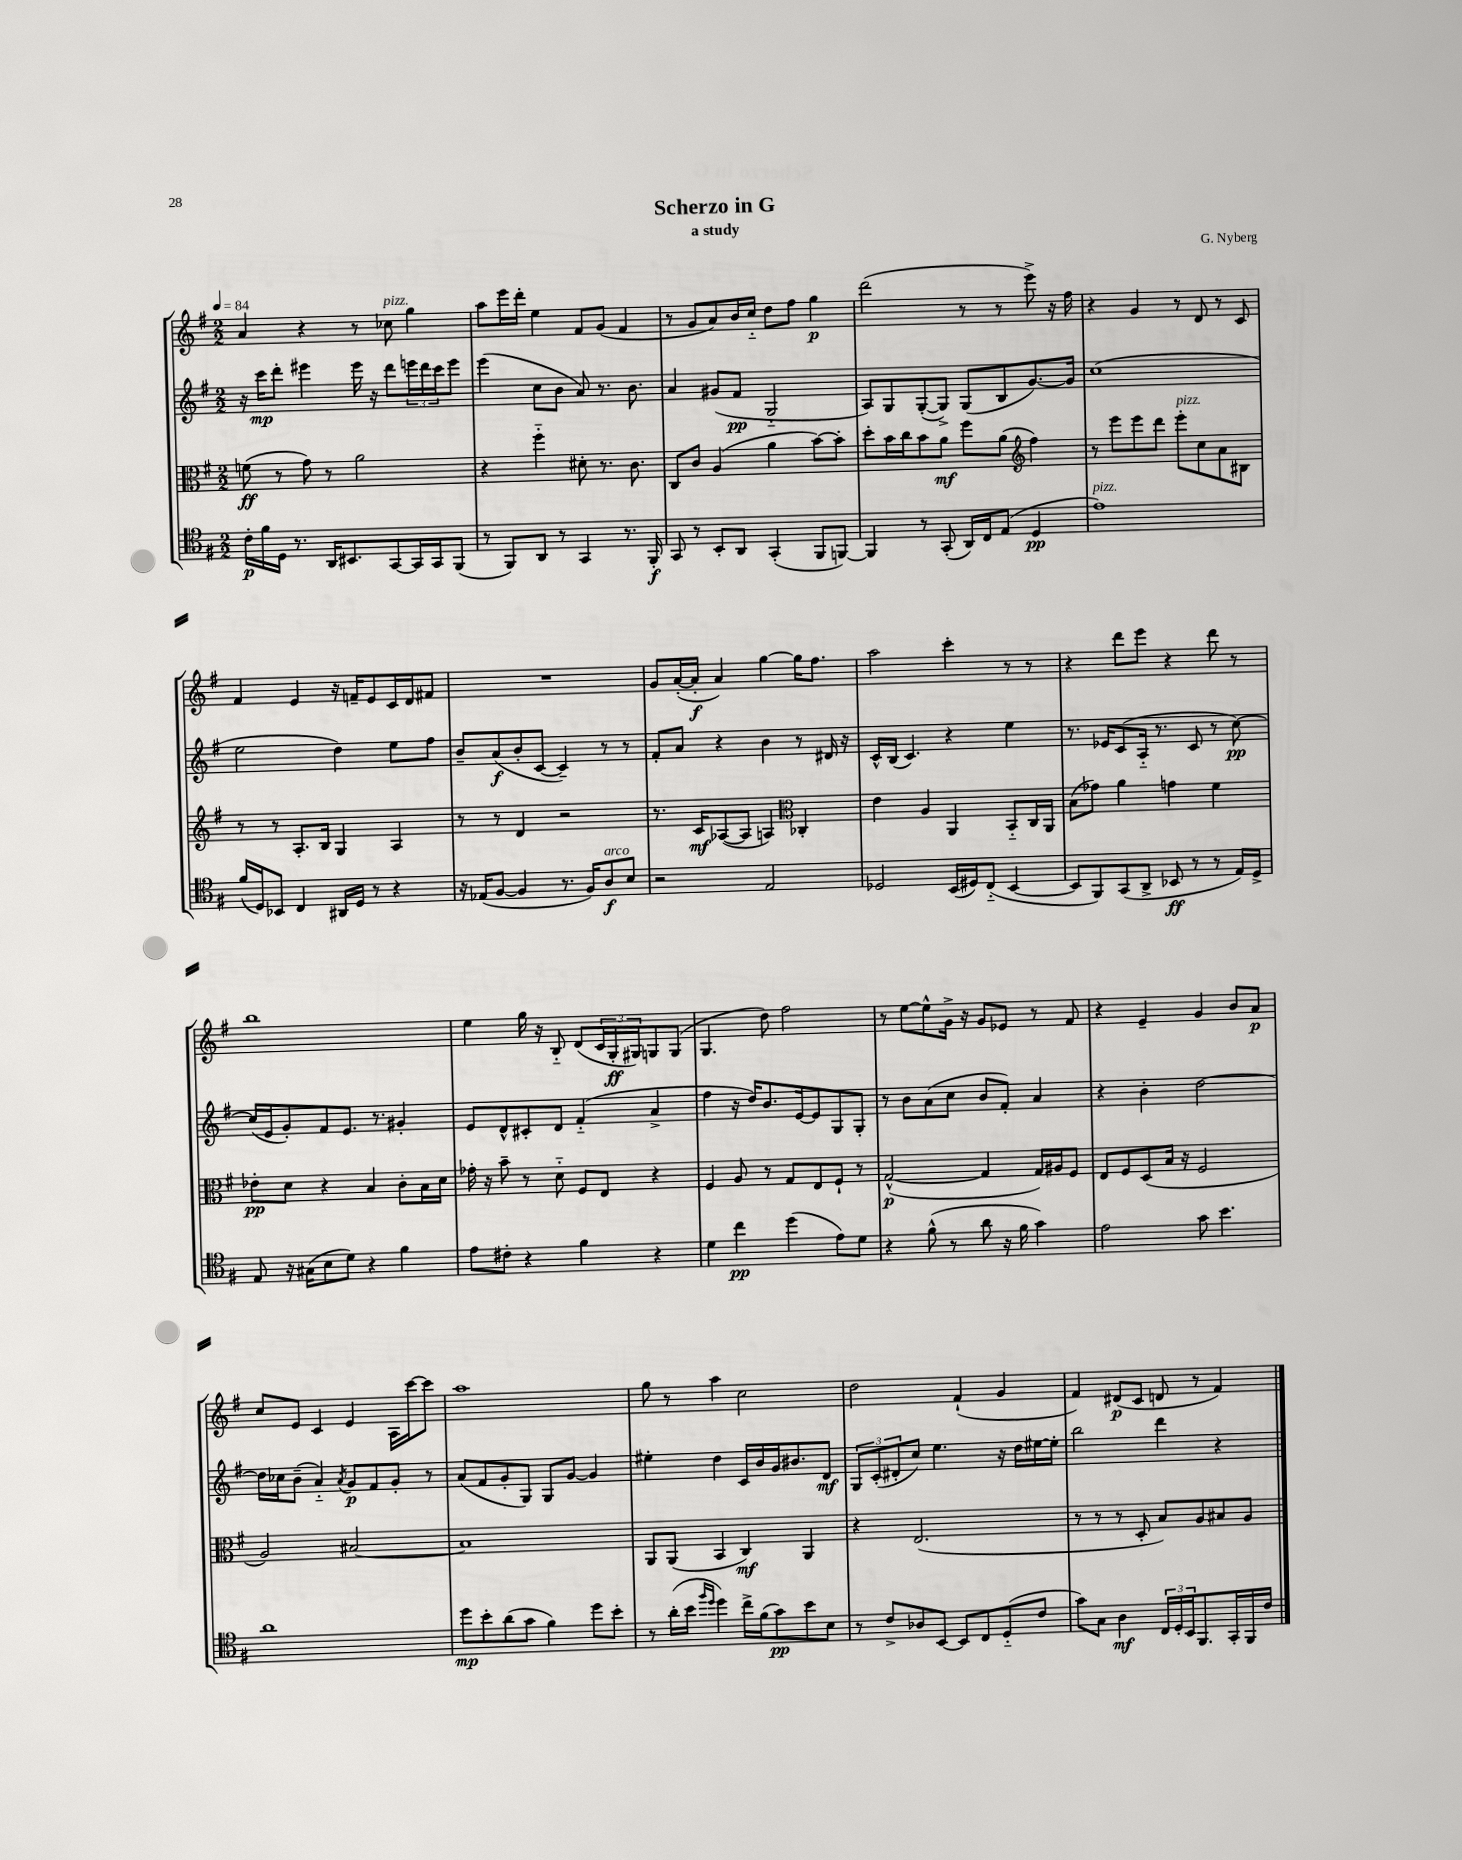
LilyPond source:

\header { title = "Scherzo in G" composer = "G. Nyberg" subtitle = "a study" }
<<
\new StaffGroup <<
\new Staff = "s0" {
    \clef treble \key g \major \numericTimeSignature \time 2/2 \tempo 4 = 84
    a'4 r4 r8 ces''8^\markup { \italic "pizz." } g''4 |
    a''8 e'''16 d'''16-. e''4 fis'8 g'8( fis'4 |
    r8 g'8 a'8) b'16 c''16-_ d''8 fis''8 g''4\p |
    d'''2( r8 r8 e'''8->) r16 fis''16 |
    r4 g'4 r8 d'8 r8 c'8 |
    fis'4 e'4 r16 f'16-- e'8 c'16 d'16 fis'8 |
    R1 |
    g'8 a'16~-.( a'16-.\f a'4) g''4~ g''16 fis''8. |
    a''2 c'''4-. r8 r8 |
    r4 d'''8 e'''8 r4 d'''8 r8 |
    b''1 |
    e''4 g''16 r16 b8-_ d'8( \tuplet 3/2 { c'16 g16-.\ff gis16) } g8 g8( |
    g4. d''8) fis''2 |
    r8 e''8~ e''8-^ g'16-> r16 g'8 ees'8 r8 fis'8 |
    r4 e'4-- g'4 b'8 a'8\p |
    c''8 e'8 c'4 e'4 a16 c'''16~ c'''8 |
    a''1 |
    g''8 r8 a''4 c''2 |
    d''2 fis'4-!( g'4 |
    fis'4) dis'8\p( c'8 d'8 r8 fis'4) \bar "|." |
}
\new Staff = "s1" {
    \clef treble \key g \major \numericTimeSignature \time 2/2
    r16 c'''16\mp d'''8-. eis'''4 eis'''16 r16 d'''8 \tuplet 3/2 { e'''16 d'''16 c'''16 } e'''8 |
    e'''4( c''8 b'8 a'8) r8. b'8. |
    a'4 gis'8( fis'8\pp g2-_ |
    a8) g8 g8~-.( g8->) g8( b8 g'8.~) g'16 |
    c''1( |
    e''2 d''4) e''8 fis''8 |
    b'8-- a'8\f( b'8-. c'8~ c'4--) r8 r8 |
    fis'8-. a'8 r4 b'4 r8 dis'16 r16 |
    c'16-^ b16( c'4.) r4 e''4 |
    r8. ees'16 c'8( a16-_ r8. c'8 r8 c''8~\pp) |
    c''16( e'16 g'8-.) fis'8 e'8. r8. gis'4-. |
    e'8 d'8-^ cis'8-. d'8 fis'4-_( a'4-> |
    fis''4 r16 d''16) b'8. e'16~ e'8 g8 g8-. |
    r8 b'8 a'8( c''8 b'8 fis'8-.) a'4 |
    r4 b'4-. d''2~ |
    d''16 ces''16 b'8--( a'4-_) \acciaccatura { a'8 } g'8\p fis'8 g'8-. r8 |
    a'8( fis'8 g'8-. g8) g8 g'8~ g'4 |
    eis''4-. d''4 c'16 b'16 g'16 bis'8. d'8\mf |
    \tuplet 3/2 { g8 c'8-.( dis'8-. } c''8) e''4. r16 d''16 eis''16~ eis''16-. |
    b''2 d'''4 r4 \bar "|." |
}
\new Staff = "s2" {
    \clef alto \key g \major \numericTimeSignature \time 2/2
    f'8\ff( r8 g'8) r8 a'2 |
    r4 fis''4-_ dis'8-. r8. c'8. |
    c8 c'8 a4( a'4 b'8~) b'8-. |
    d''8-. b'16 c''16 b'8 a'8\mf fis''8 a'8( \clef treble fis''4) |
    r8 e'''8 e'''8 d'''8 e'''8-.^\markup { \italic "pizz." } c''8 a'8 bis8 |
    r8 r8 a8.-. b16 g4 a4 |
    r8 r8 d'4 r2 |
    r8. c'16\mf aes8~( aes8 a4) \clef alto ces4-. |
    e'4 a4 a,4 b,8-_ c16 a,16 |
    b8( ges'8) a'4 g'4 fis'4 |
    ees'8-.\pp d'8 r4 b4 c'8-. b16 d'16 |
    ges'16-. r16 b'8-- r8 d'8-_ fis8 e8 r4 |
    fis4 a8 r8 g8 e8 fis8-! r8 |
    g2~-^\p( g4 g16) ais16 fis8 |
    e8 fis8 d8( b16 r16 fis2 |
    a2) bis2~ |
    bis1 |
    a,8 a,8( b,4 c4\mf) a,4 |
    r4 e2.( |
    r8 r8 r8 d8-. b8) a8 bis8 a8 \bar "|." |
}
\new Staff = "s3" {
    \clef tenor \key g \major \numericTimeSignature \time 2/2
    c'16-.\p fis'16 d16 r8. a,16 bis,8. g,8~ g,16 g,16 fis,8( |
    r8 fis,8) a,8 r8 g,4 r8. fis,16-.\f |
    g,8 r8 b,8-. a,8 g,4-.( fis,8 f,8~) |
    f,4 r8 g,8-.( a,16) c16 e8( d4\pp |
    e'1^\markup { \italic "pizz." }) |
    fis'16( d16) bes,8 c4 ais,16 d16 r8 r4 |
    r16 ees16( fis8~ fis4 r8. fis16) a8\f^\markup { \italic "arco" } b8 |
    r2 e2 |
    des2 b,16( dis16) c8-_( b,4~ |
    b,8 fis,8) g,8( a,8-> bes,8\ff r8 r8 e16) d16-> |
    e8 r16 gis16( b8 d'8) r4 fis'4 |
    e'8 cis'8-. r4 fis'4 r4 |
    d'4 c''4\pp d''4( e'8) d'8 |
    r4 fis'8-^( r8 a'8 r16 fis'16 g'4) |
    e'2 g'8 b'4. |
    a'1 |
    d''8\mp b'8-. a'8( g'8 fis'4) d''8 b'8-. |
    r8 a'16-.( b'16 \grace { fis''16 d''16 } d''4) c''16-> fis'16( g'8\pp) b'8 b8 |
    r8 c'8-> aes8 b,8~ b,8 c8 d8-_( c'8 |
    g'8) g8 a4\mf \tuplet 3/2 { c16 d16-. b,16 } fis,8. g,16-. fis,16 c'16 \bar "|." |
}
>>
>>
\layout { \context { \Score \remove "Bar_number_engraver" } }
